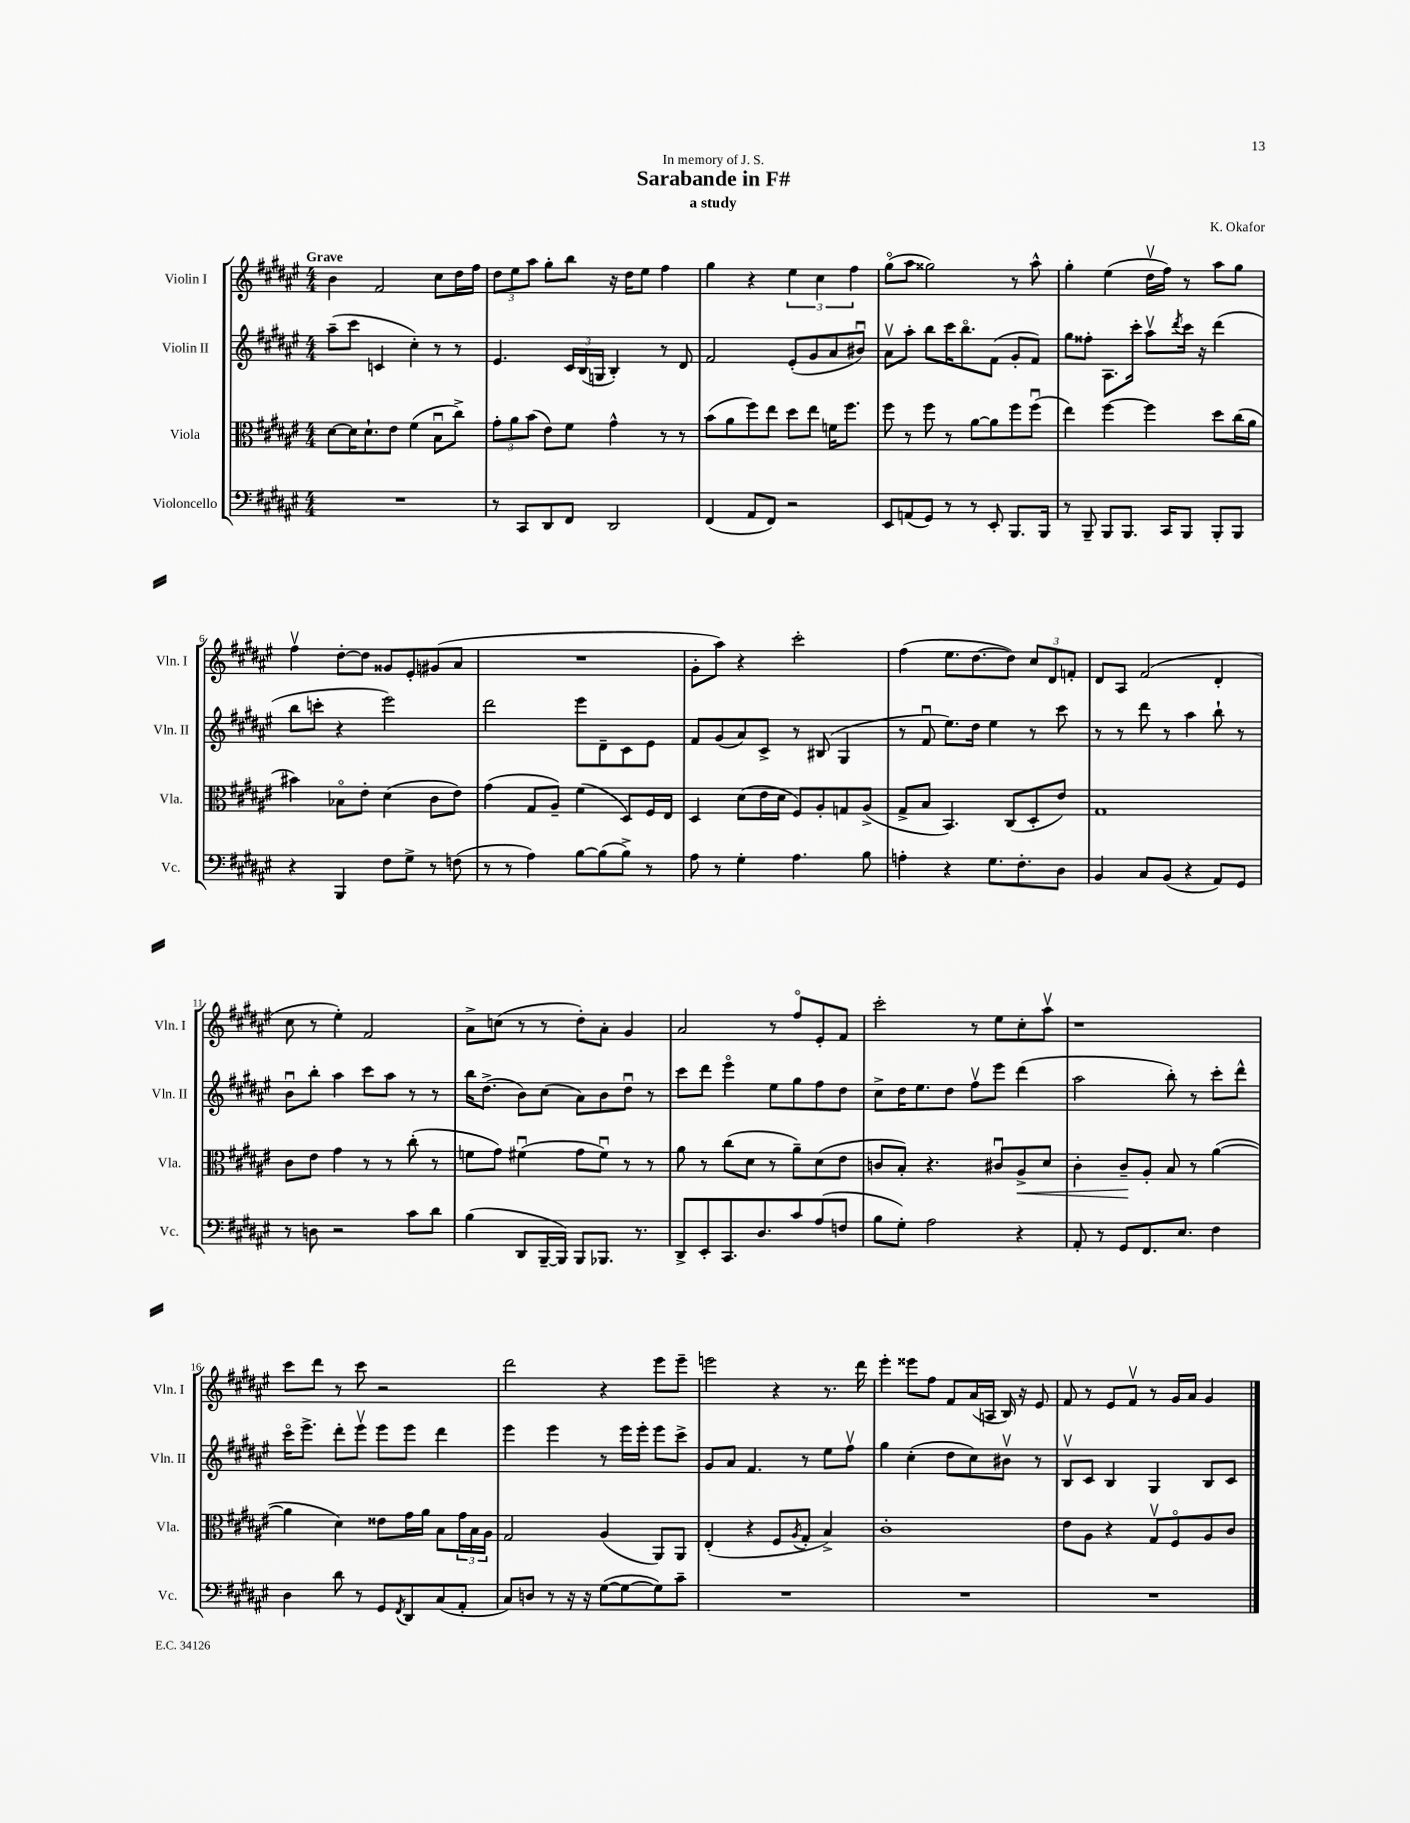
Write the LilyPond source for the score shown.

\header { title = "Sarabande in F#" composer = "K. Okafor" subtitle = "a study" dedication = "In memory of J. S." }
<<
\new StaffGroup <<
\new Staff = "s0" \with { instrumentName = "Violin I" shortInstrumentName = "Vln. I" } {
    \clef treble \key fis \major \numericTimeSignature \time 4/4 \tempo "Grave"
    b'4 fis'2 cis''8 dis''16 fis''16 |
    \tuplet 3/2 { dis''8 eis''8 ais''8 } gis''8-. b''8 r16 dis''16 eis''8 fis''4 |
    gis''4 r4 \tuplet 3/2 { eis''4 cis''4 fis''4 } |
    gis''8\flageolet( ais''8 gisis''2) r8 ais''8-^ |
    gis''4-. eis''4( dis''16\upbow fis''16) r8 ais''8 gis''8 |
    fis''4\upbow dis''8~-. dis''8 gisis'8 eis'8-. gis'8( ais'8 |
    R1 |
    gis'8-. ais''8) r4 cis'''2-. |
    fis''4( eis''8. dis''8.~ dis''8) \tuplet 3/2 { cis''8 dis'8 f'8-. } |
    dis'8 ais8 fis'2( dis'4-. |
    cis''8 r8 eis''4-.) fis'2 |
    ais'8-> c''8( r8 r8 dis''8-.) ais'8-. gis'4 |
    ais'2 r8 fis''8\flageolet eis'8-. fis'8 |
    cis'''2-. r8 eis''8 cis''8-. ais''8\upbow |
    r1 |
    cis'''8 dis'''8 r8 cis'''8 r2 |
    dis'''2 r4 eis'''8 eis'''8-- |
    e'''2 r4 r8. dis'''16 |
    eis'''4-. eisis'''8 fis''8 fis'8 ais'16( a16 b16) r16 eis'8 |
    fis'8 r8 eis'8 fis'8\upbow r8 gis'16 ais'16 gis'4 \bar "|." |
}
\new Staff = "s1" \with { instrumentName = "Violin II" shortInstrumentName = "Vln. II" } {
    \clef treble \key fis \major \numericTimeSignature \time 4/4
    ais''8--( cis'''8 c'4 cis''4-.) r8 r8 |
    eis'4. \tuplet 3/2 { cis'16 b16( g16 } b4-.) r8 dis'8 |
    fis'2 eis'8-.( gis'8 ais'8 bis'8\downbow) |
    ais'8\upbow ais''8-. b''8 cis'''16 b''8.\flageolet fis'8( gis'8-. fis'8) |
    gis''8 fisis''8-. ais8. cis'''16-. ais''8\upbow \acciaccatura { dis'''8 } cis'''16 r16 dis'''4( |
    b''8 c'''8-. r4 eis'''2) |
    dis'''2 eis'''8 dis'8-- cis'8 eis'8 |
    fis'8 gis'8( ais'8) cis'8-> r8 bis8( gis4 |
    r8 fis'8\downbow eis''8.) dis''16 eis''4 r8 cis'''8 |
    r8 r8 dis'''8 r8 ais''4 b''8-! r8 |
    b'8\downbow b''8-. ais''4 cis'''8 ais''8 r8 r8 |
    b''16 dis''8.->( b'8) cis''8( ais'8) b'8 dis''8\downbow r8 |
    cis'''8 dis'''8 eis'''4\flageolet eis''8 gis''8 fis''8 dis''8 |
    cis''8-> dis''16 eis''8. dis''8 fis''8\upbow eis'''8 dis'''4( |
    ais''2 b''8-.) r8 cis'''8-. dis'''8-^ |
    cis'''16\flageolet eis'''8.-> dis'''8-. eis'''8\upbow eis'''8 eis'''8 dis'''4 |
    eis'''4 eis'''4 r8 eis'''16 eis'''16-. eis'''8 cis'''8-> |
    gis'8 ais'8 fis'4. r8 eis''8 fis''8\upbow |
    gis''4 cis''4-.( dis''8 cis''8) bis'8\upbow r8 |
    b8\upbow cis'8 b4 gis4 b8 cis'8 \bar "|." |
}
\new Staff = "s2" \with { instrumentName = "Viola" shortInstrumentName = "Vla." } {
    \clef alto \key fis \major \numericTimeSignature \time 4/4
    dis'8~ dis'16 dis'8.-! eis'8 fis'4( b8\downbow cis''8->) |
    \tuplet 3/2 { gis'8-. ais'8 b'8( } eis'8) fis'8 gis'4-^ r8 r8 |
    b'8( ais'8 fis''8) eis''8 dis''8 eis''8 f'16 fis''8. |
    fis''8 r8 fis''8 r8 ais'8~ ais'8 fis''8 fis''8\downbow( |
    eis''4) fis''4~ fis''4 dis''8 cis''16( ais'16 |
    bis'4) bes8\flageolet eis'8-. dis'4( cis'8 eis'8) |
    gis'4( gis8 ais8--) fis'4( dis8) fis16 eis16 |
    dis4 dis'8( eis'16 dis'16 fis8) ais8-. g8 ais8->( |
    gis8-> b8 b,4.) cis8( dis8-. eis'8) |
    gis1 |
    cis'8 eis'8 gis'4 r8 r8 cis''8-.( r8 |
    f'8 gis'8) fis'4\downbow( gis'8 fis'8\downbow) r8 r8 |
    ais'8 r8 cis''8( dis'8 r8 ais'8--) dis'8( eis'8 |
    c'8 b8-.) r4. cis'8\downbow ais8->\< dis'8 |
    cis'4-. cis'8--\! ais8-. b8 r8 ais'4~( |
    ais'4 dis'4) eisis'8 gis'16 ais'16 b8 \tuplet 3/2 { gis'16 b16 ais16 } |
    gis2 ais4( ais,8) ais,8 |
    eis4-.( r4 fis8 \acciaccatura { ais8 } gis8-. b4->) |
    cis'1-. |
    eis'8 ais8 r4 gis8\upbow fis8\flageolet ais8 cis'8 \bar "|." |
}
\new Staff = "s3" \with { instrumentName = "Violoncello" shortInstrumentName = "Vc." } {
    \clef bass \key fis \major \numericTimeSignature \time 4/4
    R1 |
    r8 cis,8 dis,8 fis,8 dis,2 |
    fis,4( ais,8 fis,8) r2 |
    eis,8 a,8( gis,8) r8 r8 eis,8-. b,,8. b,,16 |
    r8 b,,8-- b,,8 b,,8. cis,16 b,,8 b,,8-. b,,8 |
    r4 b,,4 fis8 gis8-> r8 f8( |
    r8 r8 ais4) b8~ b8( b8->) r8 |
    ais8 r8 gis4-. ais4. b8 |
    a4-. r4 gis8. fis8.-. dis8 |
    b,4 cis8 b,8( r4 ais,8) gis,8 |
    r8 d8 r2 cis'8 dis'8 |
    b4( dis,8 b,,16~-- b,,16) b,,8 bes,,8. r8. |
    dis,8-> eis,8-. cis,8. dis8. cis'8 ais8( f8 |
    b8 gis8-.) ais2 r4 |
    ais,8-. r8 gis,8 fis,8. eis8. fis4 |
    dis4 dis'8 r8 gis,8 \acciaccatura { fis,8 } dis,8 cis8( ais,8-. |
    cis8) d8 r8 r16 r16 gis8~( gis8~ gis8) cis'8-- |
    R1 |
    R1 |
    R1 \bar "|." |
}
>>
>>
